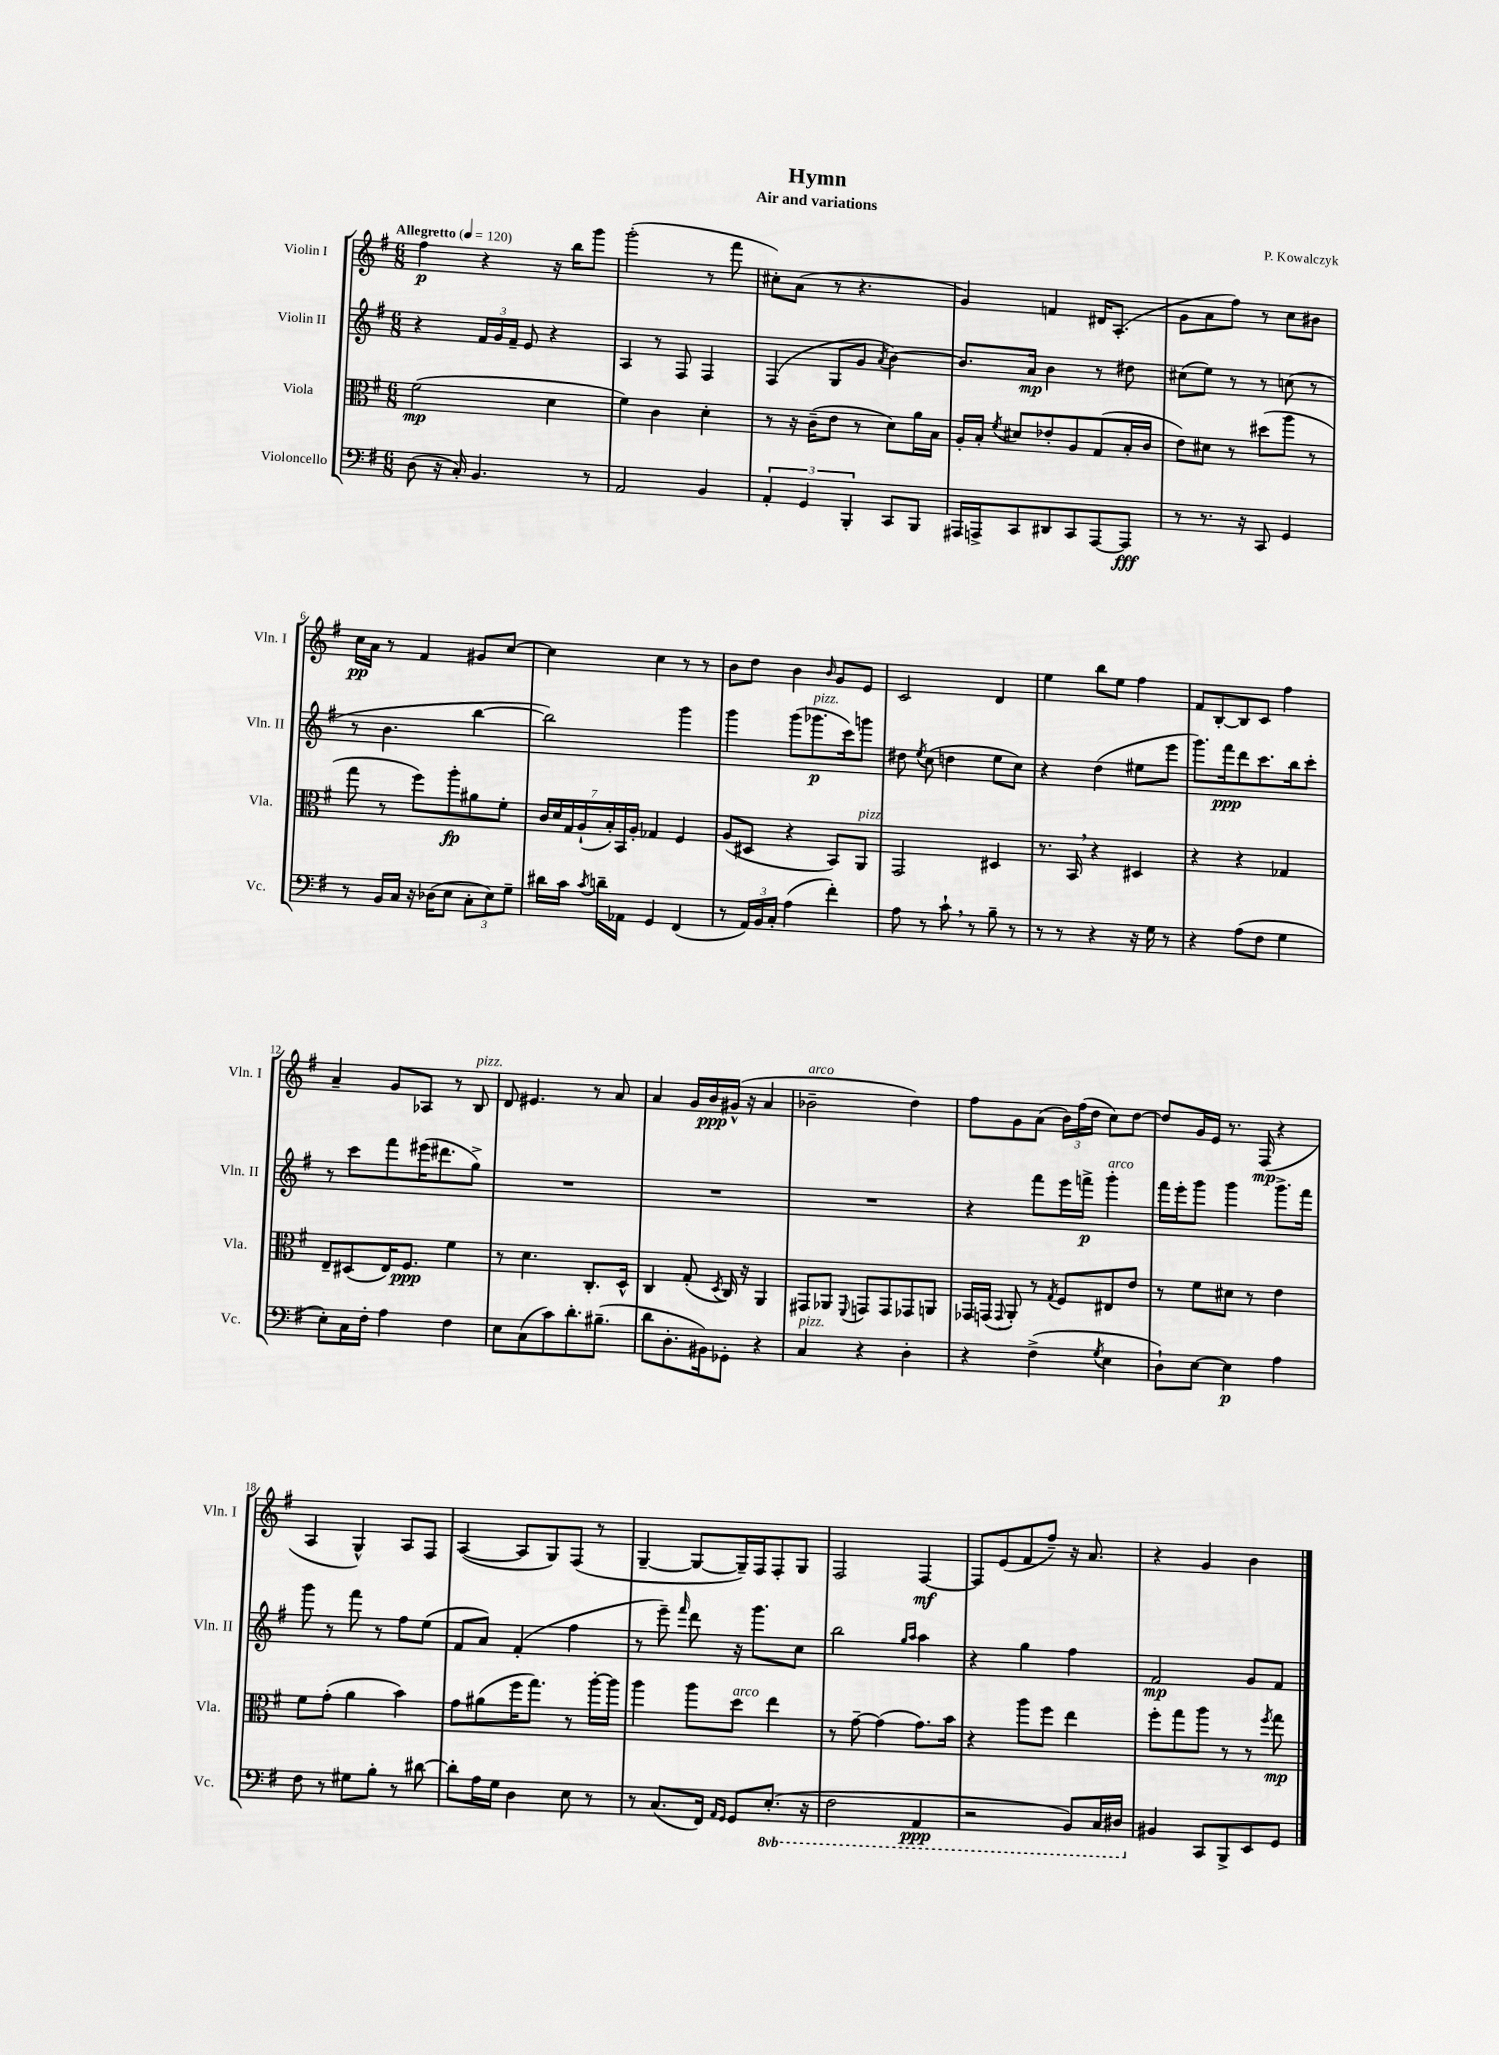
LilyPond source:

\header { title = "Hymn" composer = "P. Kowalczyk" subtitle = "Air and variations" }
<<
\new StaffGroup <<
\new Staff = "s0" \with { instrumentName = "Violin I" shortInstrumentName = "Vln. I" } {
    \clef treble \key g \major \numericTimeSignature \time 6/8 \tempo "Allegretto" 4 = 120
    \autoBeamOff fis''4\p r4 r16 b''16[ g'''8] |
    g'''2-.( r8 fis'''8 |
    cis''8[-.) a'8]( r8 r4. |
    g'4) f'4 dis'16[ a8.]-.( |
    g'8[ a'8 fis''8]) r8 c''8[ bis'8] |
    c''16[\pp a'16] r8 fis'4 gis'8[ c''8]~ |
    c''4 c''4 r8 r8 |
    b'8[ d''8] b'4 \grace { b'16 } g'8[ e'8] |
    c'2 d'4 |
    e''4 b''8[ e''8] fis''4 |
    fis'8[ b8~-. b8 c'8] fis''4 |
    a'4-- g'8[ aes8] r8 b8^\markup { \italic "pizz." } |
    d'8 eis'4. r8 a'8 |
    a'4 g'16[ b'16\ppp gis'16]-^( r16 a'4 |
    bes'2--^\markup { \italic "arco" } d''4) |
    fis''8[ g'8 a'8]( \tuplet 3/2 { b'16[) fis''16( d''16] } c''8[) d''8]~ |
    d''8[ g'16 e'16] r8. fis16\mp( r4 |
    a4 g4-^) a8[ fis8] |
    a4~( a8[ g8) fis8]( r8 |
    g4~-- g8[~ g16--) fis16 fis8-. g8] |
    fis2 fis4~\mf |
    fis8[ e'8( fis'8 fis''8]--) r16 a'8. |
    r4 g'4 b'4 \bar "|." |
}
\new Staff = "s1" \with { instrumentName = "Violin II" shortInstrumentName = "Vln. II" } {
    \clef treble \key g \major \numericTimeSignature \time 6/8
    \autoBeamOff r4 \tuplet 3/2 { fis'16[ g'16 fis'16]-- } e'8 r4 |
    a4 r8 fis8 fis4 |
    fis4( g8[ g'8] \acciaccatura { a'8 } b'4~) |
    b'8.[ a'16]\mp b'4 r8 dis''8 |
    cis''8[( e''8]) r8 r8 c''8( r8 |
    r8 b'4. b''4~ |
    b''2) g'''4 |
    g'''4 g'''8[( ges'''8.\p^\markup { \italic "pizz." } c'''16) g'''8] |
    dis''8 \acciaccatura { e''8 } c''8( d''4 e''8[ c''8]) |
    r4 d''4( eis''8[ e'''8] |
    g'''8.[) fis'''16\ppp d'''8 c'''8. b''16 c'''8]-. |
    r8 c'''8[ fis'''8 eis'''16( dis'''8. g''8]->) |
    R2. |
    R2. |
    R2. |
    r4 fis'''8[ e'''16 f'''16]->\p g'''4-.^\markup { \italic "arco" } |
    fis'''16[ e'''16-. g'''8] g'''4 g'''8.[-> fis'''16] |
    g'''8 r8 fis'''8 r8 fis''8[ e''8]( |
    fis'8[ a'8]) fis'4-.( fis''4 |
    r8 e'''8--) \grace { fis'''16 } d'''8 r16 g'''8.[ c''8] |
    b''2 \grace { g''16[ a''16] } a''4 |
    r4 g''4 fis''4 |
    fis'2\mp g'8[ fis'8] \bar "|." |
}
\new Staff = "s2" \with { instrumentName = "Viola" shortInstrumentName = "Vla." } {
    \clef alto \key g \major \numericTimeSignature \time 6/8
    \autoBeamOff fis'2\mp( d'4 |
    fis'4) c'4 d'4-. |
    r8 r16 c'16[--( e'8] r8 d'8[) a'16 b16] |
    a16[-. b16]-. \acciaccatura { fis'8 } dis'8[ ees'8-. a8 g8( b16-. c'16] |
    e'8[) dis'8] r8 dis''8[( a''8] r8 |
    g''8 r8 fis''8[) a''8-.\fp ais'8 fis'8]-. |
    \tuplet 7/4 { c'16[ d'16 g16 a16-!( b16-.) b,16 a16]-. } ges4 fis4 |
    a8[( dis8] r4 b,8[) a,8]^\markup { \italic "pizz." } |
    g,2 dis4 |
    r8. b,16 \breathe r4 dis4 |
    r4 r4 ges4 |
    e8[-- dis8( e16) fis8.]\ppp fis'4 |
    r8 d'4. c8.[-. d16]-^ |
    c4 g8-.( \acciaccatura { d8 } c16) r16 a,4 |
    gis,8[ aes,8] \appoggiatura { fis,8 } g,8[ g,8 ges,8 a,8] |
    ges,16[ g,16]( \appoggiatura { g,8 } a,8-.) r8 \acciaccatura { g8 } fis8[ eis8 e'8] |
    r8 fis'8[ dis'8] r8 e'4 |
    fis'8[ g'8]-.( a'4 b'4) |
    g'8[ ais'8( fis''16 g''8.]) r8 a''16[~-. a''16] |
    a''4 a''8[ d''8]^\markup { \italic "arco" } e''4 |
    r8 g'8~-- g'4( g'8.[) b'16] |
    r4 a''8[ fis''8] e''4 |
    fis''8[-. g''8 a''8] r8 r8 \acciaccatura { fis''8 } g''8\mp \bar "|." |
}
\new Staff = "s3" \with { instrumentName = "Violoncello" shortInstrumentName = "Vc." } {
    \clef bass \key g \major \numericTimeSignature \time 6/8 \set Staff.ottavationMarkups = #ottavation-simple-ordinals
    \autoBeamOff d8( r16 c16-.) b,4. r8 |
    a,2 b,4 |
    \tuplet 3/2 { a,4-. g,4 b,,4-. } c,8[ b,,8] |
    ais,,16[ a,,16-> c,8 dis,8 c,8 a,,8~ a,,8]\fff |
    r8 r8. r16 c,8 g,4 |
    r8 b,16[ c16] r16 des16[( e8] \tuplet 3/2 { c8[-. e8) g8]-- } |
    dis'16[ c'16] \acciaccatura { c'8 } d'16[-- aes,16] g,4 fis,4( |
    r8 \tuplet 3/2 { a,16[) b,16 c16]-. } a4( fis'4-.) |
    a8 r8 c'8-! \breathe r8 b8-- r8 |
    r8 r8 r4 r16 g16 r8 |
    r4 a8[( fis8] g4 |
    e8[-.) c16 fis16]-. a4 fis4 |
    e8[ c8( c'8) d'8.-. bis8.]--( |
    d'8[ d8.-. bis,16) ges,8]-. r4 |
    c4^\markup { \italic "pizz." } r4 d4-. |
    r4 fis4->( \acciaccatura { g8 } e4 |
    d8[-!) e8]~ e4\p a4 |
    fis8 r8 gis8[ b8]-. r8 dis'8~ |
    dis'8[-. a16 g16] d4 e8 r8 |
    r8 c8.[( fis,16]) \grace { a,16[ g,16] } g,8[ \ottava #-1 e,8.]-.( r16 |
    fis,2 a,,4\ppp |
    r2 b,,8[) c,16 dis,16] \ottava #0 |
    bis,4 c,8[ b,,8-> e,8 g,8] \bar "|." |
}
>>
>>
